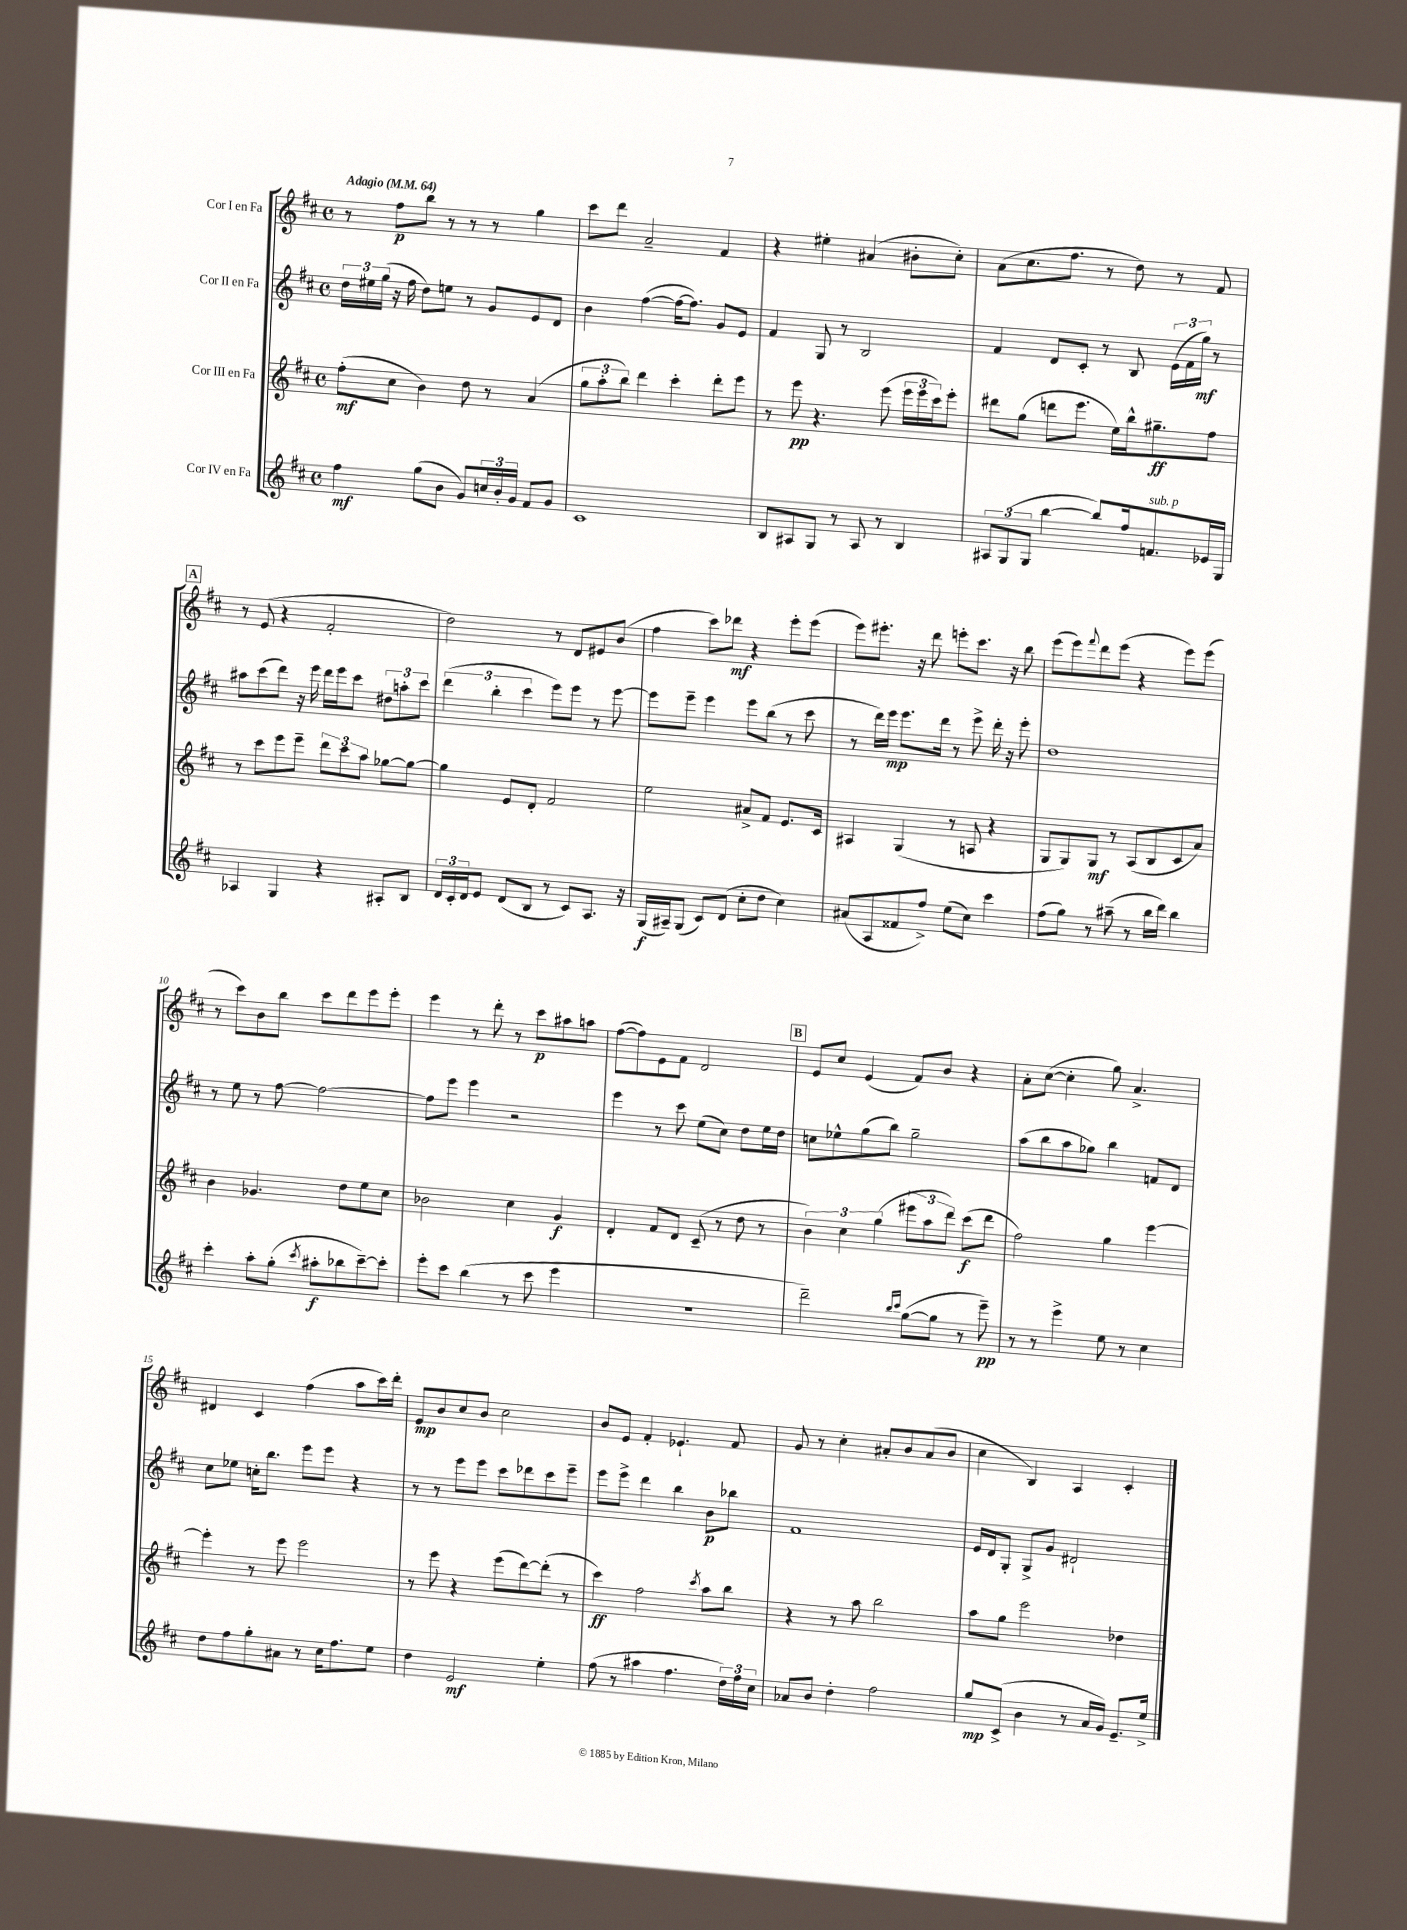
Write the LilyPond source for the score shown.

<<
\new StaffGroup <<
\new Staff = "s0" \with { instrumentName = "Cor I en Fa" } {
    \clef treble \key d \major \defaultTimeSignature \time 4/4 \tempo "Adagio" 4 = 64
    r8 fis''8\p b''8 r8 r8 r8 g''4 |
    cis'''8 d'''8 a'2-- fis'4 |
    r4 eis''4-. ais'4( bis'8-. cis''8-.) |
    a'8( cis''8. fis''8. r8 d''8) r8 fis'8 |
    \mark \markup { \box "A" } r8 e'8( r4 fis'2-. |
    d''2) r8 d'8 eis'8 b'8( |
    fis''4 cis'''8) des'''8\mf r4 e'''8-. e'''8( |
    e'''8) eis'''8.-. r16 d'''8 e'''8-. cis'''8. r16 b''8 |
    e'''8( e'''8) \appoggiatura { fis'''8 } d'''8 e'''8( r4 e'''8) e'''8( |
    r8 cis'''8) b'8 b''8 cis'''8 d'''8 e'''8 e'''8-. |
    e'''4 r8 d'''8-. r8 cis'''8\p ais''8 a''8 |
    fis''8~( fis''8) e'8 fis'8 d'2 |
    \mark \markup { \box "B" } e'8 cis''8 e'4( fis'8) b'8 r4 |
    a'8-. cis''8~( cis''4-. g''8) a'4.-> |
    dis'4 cis'4 fis''4( a''8 cis'''16) d'''16-. |
    e'8\mp b'8 cis''8 b'8 cis''2 |
    b'8 e'8 fis'4-. ees'4.-! fis'8 |
    g'8 r8 cis''4-. ais'8-. b'8 ais'8( b'8 |
    cis''4 b4) a4 cis'4-. \bar "|." |
}
\new Staff = "s1" \with { instrumentName = "Cor II en Fa" } {
    \clef treble \key d \major \defaultTimeSignature \time 4/4
    \tuplet 3/2 { d''16 eis''16 g''16( } r16 fis''16 d''8) e''8 r8 g'8 e'8 d'8 |
    b'4 fis''4~( fis''16~ fis''8.) g'8 e'8 |
    fis'4 g8 r8 b2 |
    fis'4 d'8 cis'8-. r8 b8 \tuplet 3/2 { e'16( fis'16 g''16\mf) } r8 |
    \mark \markup { \box "A" } ais''8 cis'''8( d'''8) r16 e'''16 d'''16 e'''16 cis'''8 \tuplet 3/2 { dis''8 a''8-. cis'''8 } |
    \tuplet 3/2 { d'''4( b''4-. cis'''4 } e'''8) e'''8 r8 e'''8~ |
    e'''8 e'''8-- e'''4 e'''8 b''8( r8 cis'''8 |
    r8 d'''16) e'''16\mp e'''8. d'''16 r8 e'''8-> d'''16-. r16 e'''8-. |
    d''1 |
    r8 e''8 r8 fis''8~ fis''2~ |
    fis''8 e'''8 e'''4 r2 |
    e'''4 r8 cis'''8 e''8( cis''8) d''8 e''16 d''16 |
    \mark \markup { \box "B" } c''8 ees''8-^ g''8( b''8) g''2-- |
    a''8( b''8 a''8 ges''8) b''4 f'8 d'8 |
    cis''8 ees''8 c''16-. b''8. e'''8 e'''8 r4 |
    r8 r8 e'''8 e'''8 cis'''8 des'''8 cis'''8 e'''8-- |
    e'''8 e'''8-> d'''4 b''4 b'8\p bes''8 |
    fis'1 |
    e'16 d'16 g8-. g8-> g'8 dis'2-! \bar "|." |
}
\new Staff = "s2" \with { instrumentName = "Cor III en Fa" } {
    \clef treble \key d \major \defaultTimeSignature \time 4/4
    fis''8-.\mf( cis''8 b'4) d''8 r8 a'4( |
    \tuplet 3/2 { g''8 a''8-. b''8) } d'''4 cis'''4-. d'''8-. e'''8 |
    r8 e'''8\pp r4. e'''8( \tuplet 3/2 { e'''16 e'''16 cis'''16) } e'''8-. |
    dis'''8 g''8( d'''8 e'''8. e''16) b''16-^ gis''8.--\ff fis''8 |
    \mark \markup { \box "A" } r8 cis'''8 e'''8 e'''8-- \tuplet 3/2 { d'''8 cis'''8 a''8 } ges''8~ ges''8~ |
    ges''4 e'8 d'8-. fis'2 |
    e''2 ais'8-> fis'8 e'8. cis'16 |
    ais4 g4( r8 a8 r4 |
    g8 g8) g8\mf r8 a8( b8 cis'8 a'8) |
    b'4 ges'4. d''8 e''8 cis''8 |
    bes'2 cis''4 g'4\f |
    d'4-. fis'8 d'8 cis'8--( r8 d''8 r8 |
    \mark \markup { \box "B" } \tuplet 3/2 { b'4) cis''4 g''4( } \tuplet 3/2 { eis'''8 a''8 d'''8) } cis'''8\f( d'''8 |
    fis''2) g''4 e'''4~ |
    e'''4-. r8 e'''8 e'''2 |
    r8 e'''8 r4 e'''8( d'''8~) d'''8-.( r8 |
    cis'''4\ff) fis''2 \acciaccatura { cis'''8 } a''8 b''8 |
    r4 r8 a''8 b''2 |
    a''8 g''8 e'''2 des''4 \bar "|." |
}
\new Staff = "s3" \with { instrumentName = "Cor IV en Fa" } {
    \clef treble \key d \major \defaultTimeSignature \time 4/4
    fis''4\mf g''8( b'8 g'8) \tuplet 3/2 { c''16 b'16-. g'16 } fis'8 g'8 |
    cis'1 |
    b8 ais8 g8 r8 ais8 r8 b4 |
    \tuplet 3/2 { ais8 g8( g8 } b''4~ b''8) fis''16 f'8.^\markup { \italic "sub. p" } ees'16 g16 |
    \mark \markup { \box "A" } aes4 g4 r4 ais8-. b8 |
    \tuplet 3/2 { d'16 cis'16-. d'16 } e'8 d'8( b8 r8 cis'8) a8. r16 |
    g16\f( ais16--) g8( cis'8) d'8( cis''8-. d''8 cis''4) |
    ais'8( a8 fisis'8 fis''8->) e''8( cis''8) cis'''4 |
    fis''8( g''8) r8 ais''8--( r8 b''16 d'''16) b''4 |
    cis'''4-. a''8-. g''8-.( \acciaccatura { cis'''8 } ais''8-.\f bes''8 cis'''8~--) cis'''8-. |
    e'''8-. cis'''8 b''4( r8 cis'''8 e'''4 |
    R1 |
    \mark \markup { \box "B" } d'''2--) \grace { b''16 cis'''16 } g''8~( g''8 r8 e'''8--\pp) |
    r8 r8 e'''4-> e''8 r8 cis''4 |
    d''8 fis''8 g''8-. ais'8 r8 cis''16 fis''8. e''8 |
    d''4 e'2\mf e''4-. |
    fis''8( r8 ais''4 fis''4. \tuplet 3/2 { d''16) fis''16 cis''16 } |
    aes'8 b'8 d''4-. fis''2 |
    g''8\mp cis'8->( b'4 r8 a'16 g'16) e'8.-- e''16-> \bar "|." |
}
>>
>>
